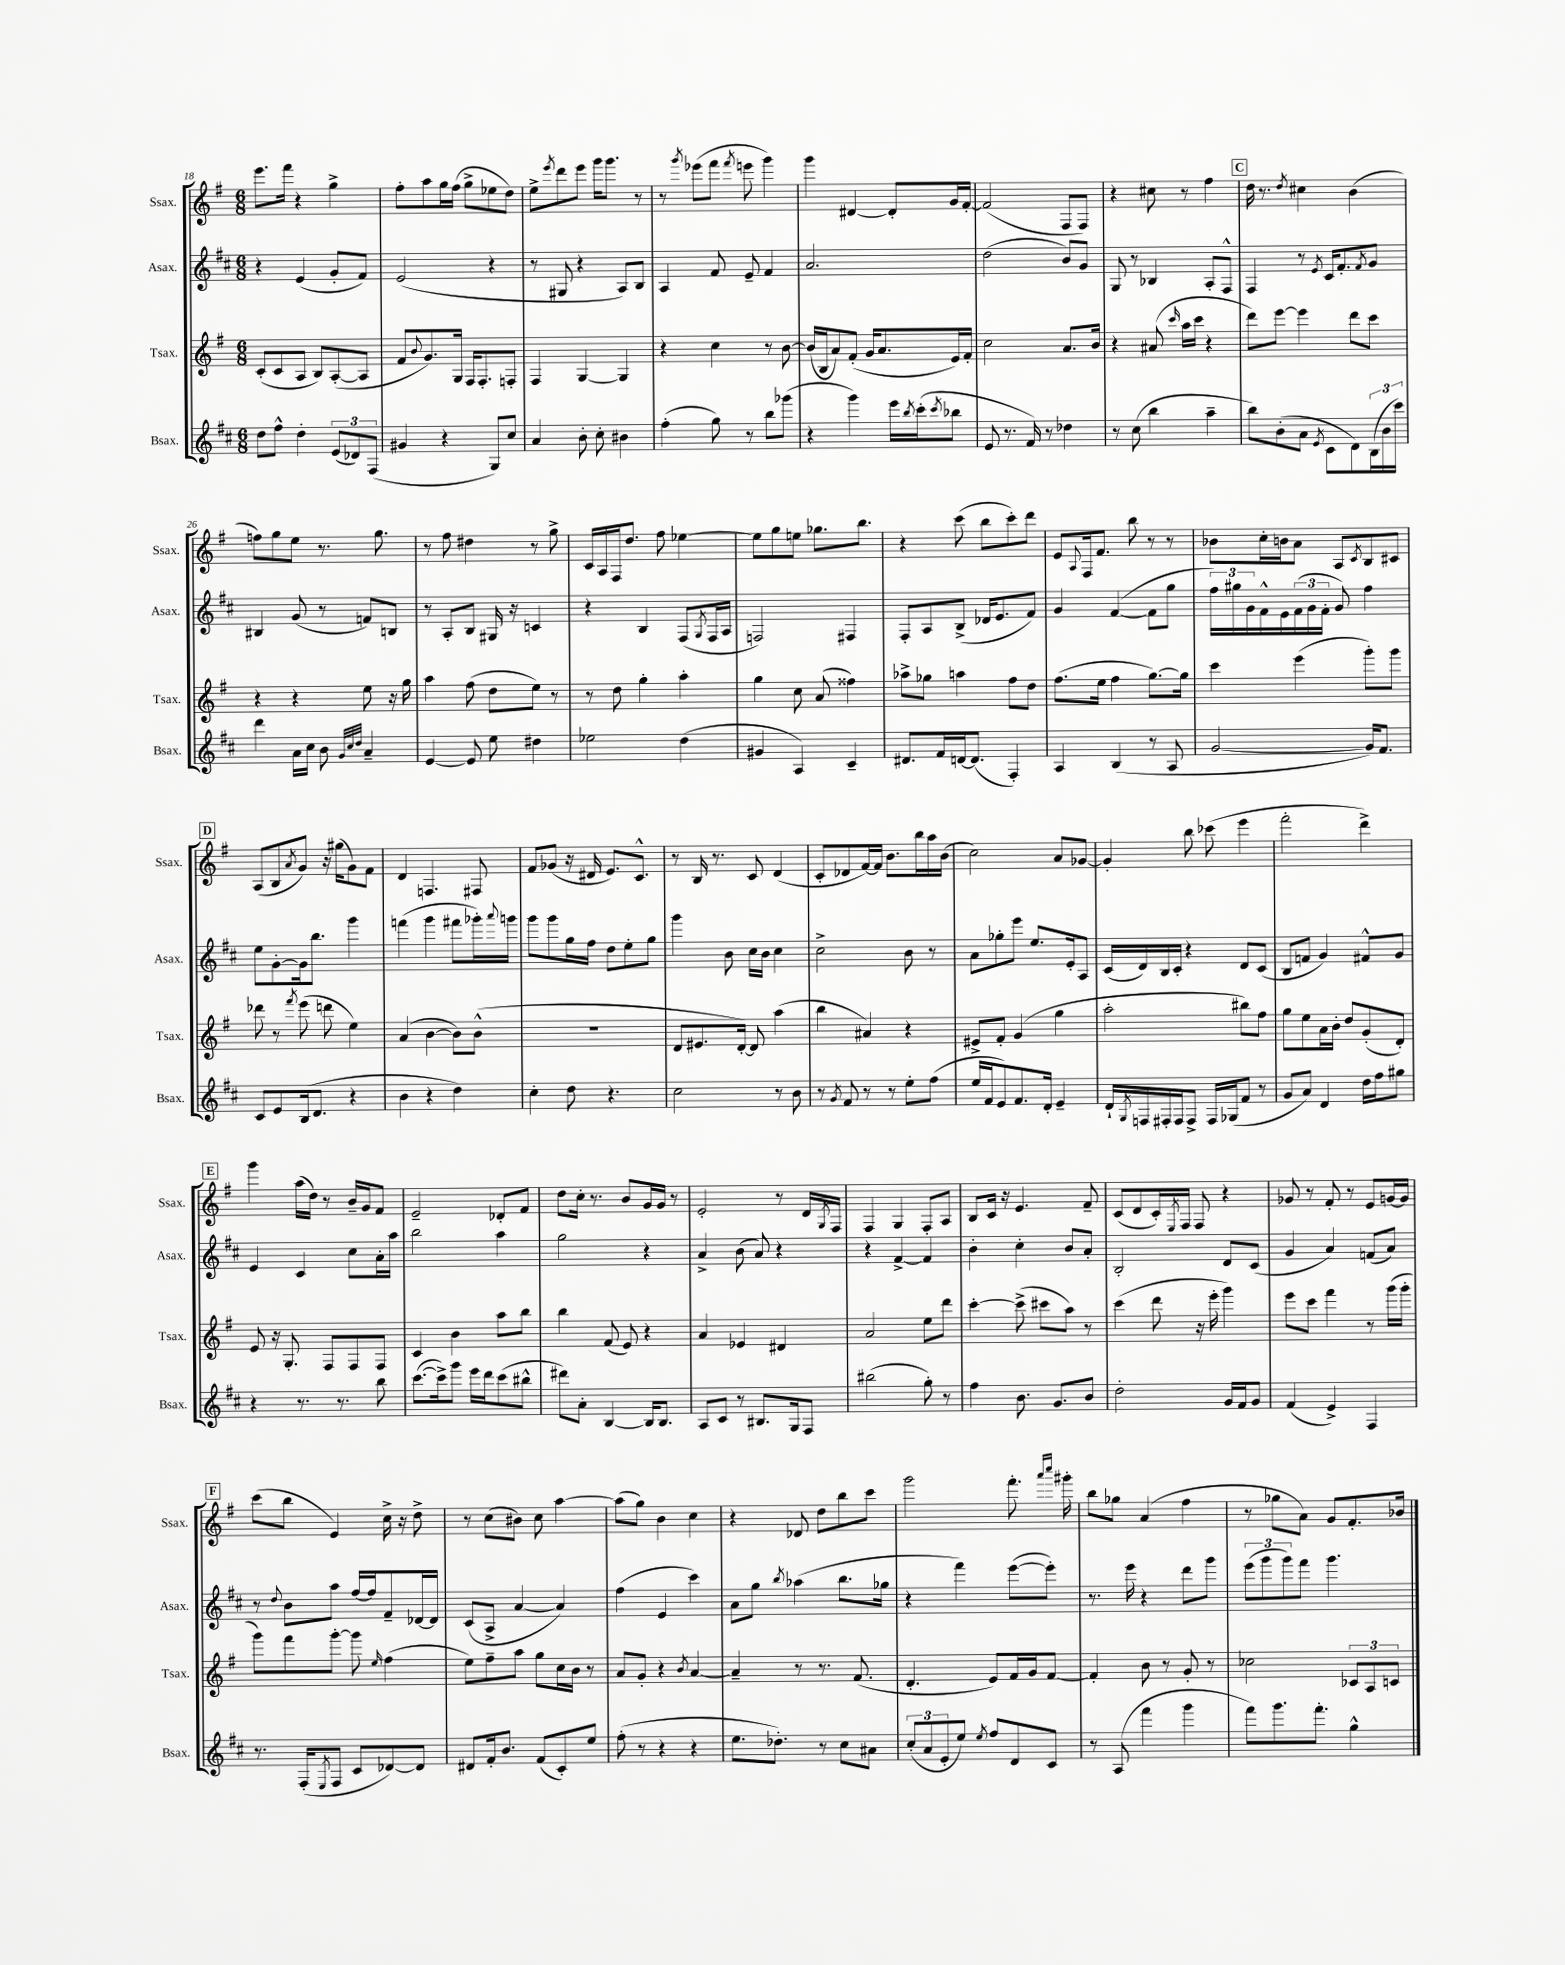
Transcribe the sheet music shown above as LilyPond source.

<<
\new StaffGroup <<
\new Staff = "s0" \with { instrumentName = "Ssax." shortInstrumentName = "Ssax." } {
    \clef treble \key g \major \numericTimeSignature \time 6/8
    e'''8. fis'''16 r4 g''4-> |
    fis''8-. a''8 g''16 fis''16( g''8-> ees''8 d''8) |
    e''8-> \acciaccatura { e'''8 } d'''8 e'''8 g'''16 g'''8. r8 |
    r8 \acciaccatura { g'''8 } ees'''8( fis'''8 \acciaccatura { fis'''8 } e'''8 g'''4) |
    g'''4 dis'4~ dis'8-. g'16 fis'16~-. |
    fis'2( fis8 fis8) |
    r4 cis''8 r8 fis''4 |
    \mark \markup { \box "C" } d''16 r8. \acciaccatura { d''8 } cis''4 b'4( |
    f''8) g''8 e''8 r8. g''8. |
    r8 fis''8 dis''4 r8 g''8-> |
    c'16 a16 fis16 d''8. fis''8 ees''4~ |
    ees''8 g''8 e''8 ges''8. b''8. |
    r4 c'''8( b''8 c'''8-.) d'''8 |
    e'8 \appoggiatura { a8 } fis16 fis'8. b''8 r8 r8 |
    bes'8 c''16-. b'16 a'8 a8 \acciaccatura { c'8 } b8 cis'8 |
    \mark \markup { \box "D" } a8( b8 \acciaccatura { a'8 } g'8) r16 gis''16( g'8) fis'8 |
    d'4 f4. fis8 |
    fis'8 ges'8( r16 dis'16 e'8.) c'8.-^ |
    r8 b16 r8. c'8 d'4( |
    c'8-. des'8 fis'16~) fis'16 b'8. b''16 a''16 b'16( |
    c''2) a'8 ges'8~ |
    ges'4-. b''8 ces'''8( e'''4 |
    fis'''2-. d'''4->) |
    \mark \markup { \box "E" } g'''4 a''16( d''16) r8 b'16-- g'16 fis'8 |
    e'2-- des'8-. fis'8 |
    d''8 c''16-. r8. b'8 g'16 g'16 r8 |
    e'2-. r8 d'16 \acciaccatura { g8 } fis16 |
    fis4 g4 fis8-. a8 |
    b8 c'16 r16 e'4. fis'8-- |
    c'8( d'8 c'16-.) \acciaccatura { e8 } fis16 fis8 r4 |
    ges'8 r8 fis'8-. r8 e'8 g'16~ g'16 |
    \mark \markup { \box "F" } c'''8( b''8 e'4) c''16-> r16 d''8-> |
    r8 c''8( bis'8) c''8 a''4~ |
    a''8( g''8) b'4 c''4 |
    r4 des'8 d''8 b''8 c'''8 |
    g'''2 fis'''8.-. \grace { a'''16 c''''16 } gis'''16-. |
    b''8 ges''8 a'4( fis''4 |
    r8 ges''8 a'8) g'8 fis'8.-. bes'16 \bar "|." |
}
\new Staff = "s1" \with { instrumentName = "Asax." shortInstrumentName = "Asax." } {
    \clef treble \key d \major \numericTimeSignature \time 6/8
    r4 e'4( g'8-. fis'8) |
    e'2( r4 |
    r8 gis8 r4 a8) b8 |
    a4 fis'8 e'8-- fis'4 |
    a'2. |
    d''2( b'8) g'8 |
    g8 r8 bes4 a8-. fis8-^ |
    \mark \markup { \box "C" } fis4 r8 \acciaccatura { e'8 } cis'16 fis'8.-. \acciaccatura { fis'8 } g'8 |
    bis4 g'8( r8 f'8) b8 |
    r8 a8-. b8 gis16 r16 c'4 |
    r4 b4 fis8( \acciaccatura { g8 } fis16 a16 |
    f2) fis4 |
    fis8-. a8 b8->( des'16 e'8. fis'8) |
    g'4 fis'4~( fis'8 g''8 |
    \tuplet 3/2 { fis''16) gis''16 g'16 } fis'16-^ e'16 \tuplet 3/2 { fis'16( g'16 fis'16-. } g'8) fis''4 |
    \mark \markup { \box "D" } e''8 g'8~-. g'16 b''8. g'''4 |
    f'''4( g'''4 fis'''8 ges'''16-.) \appoggiatura { a'''8 } g'''16 |
    g'''8 g'''8 g''16 fis''16 d''8 e''8-. g''8 |
    g'''4 b'8 cis''16 b'16 cis''4 |
    cis''2-> b'8 r8 |
    a'8 ges''8-. e'''8 e''8. e'16-. a8 |
    cis'16( d'16) b16 cis'16-. r4 d'8 cis'8( |
    b8 f'8 g'4) fis'8-^ g'8 |
    \mark \markup { \box "E" } e'4 cis'4 cis''8 a'16-. a''16 |
    b''2 a''4 |
    g''2 r4 |
    a'4-> b'8( a'8) r4 |
    r4 fis'4~-> fis'4 |
    b'4-. cis''4-. b'8 a'8-. |
    b2-. d'8 cis'8( |
    g'4 a'4) f'8( a'8) |
    \mark \markup { \box "F" } r8 \appoggiatura { d''8 } b'8 a''8 fis''16~ fis''16 fis'8-- des'16~ des'16 |
    cis'8( a8-> a'4~ a'4) |
    fis''4( e'4 cis'''4) |
    a'8 g''8 \acciaccatura { b''8 } aes''4( b''8. ges''16 |
    r4 fis'''4) e'''8~( e'''8-.) |
    r8. e'''16 r4 d'''8 g'''8 |
    \tuplet 3/2 { e'''8( g'''8 g'''8) } fis'''8 g'''4. \bar "|." |
}
\new Staff = "s2" \with { instrumentName = "Tsax." shortInstrumentName = "Tsax." } {
    \clef treble \key g \major \numericTimeSignature \time 6/8
    c'8-.( c'8 a8 b8) a8~-.( a8 |
    fis'8 \appoggiatura { b'8 } g'8.) g16 fis16 fis8.-. f8-. |
    fis4 g4~ g4 |
    r4 c''4 r8 b'8~ |
    b'16( b16 a'8) fis'8-.( g'16 a'8. e'16) fis'16-. |
    c''2 a'8. b'16 |
    r4 ais'8( \grace { c'''16 } a''16 c'''16 r4 |
    \mark \markup { \box "C" } d'''8) e'''8~ e'''4 d'''8 c'''8 |
    r4 r4 e''8 r16 g''16 |
    a''4 fis''8( d''8 e''8) r8 |
    r8 d''8 g''4-. a''4-. |
    g''4 c''8 a'8( fisis''4) |
    aes''8-> ges''8 a''4 fis''8 d''8 |
    fis''8.( e''16 fis''4 g''8.~) g''16 |
    c'''4 e'''4( g'''8-.) g'''8 |
    \mark \markup { \box "D" } des'''8 r8 \acciaccatura { fis'''8 } e'''8( d'''8 e''4) |
    a'4( b'4~ b'8) b'8-^( |
    R2. |
    d'8 eis'8. d'16~-.) d'8 a''4( |
    b''4 ais'4) r4 |
    eis'8-> fis'8-. g'4( g''4 |
    a''2-. bis''8) fis''8 |
    g''8 e''8 a'16 b'16-. d''8 g'8-.( d'8-.) |
    \mark \markup { \box "E" } e'8 r16 g8.-. fis8 fis8 fis8 |
    c'4 b'4 a''8 b''8 |
    b''4 fis'8( e'8) r4 |
    a'4 ees'4 dis'4 |
    a'2 e''8 d'''8 |
    c'''4~-. c'''8->( cis'''8 a''8) r8 |
    c'''4( d'''8 r16 e'''16-. g'''4) |
    e'''8 c'''8 fis'''4 r8 g'''16( g'''16-. |
    \mark \markup { \box "F" } g'''8) fis'''8 g'''8~-. g'''8 \grace { e''16 } fis''4( |
    e''8) fis''8-- a''8 g''8 c''16 b'16 r8 |
    a'8 g'8-. r4 \acciaccatura { b'8 } a'4~ |
    a'4-- r8 r8. fis'8.( |
    d'4.-. e'8) fis'16 g'16 fis'8~ |
    fis'4-. b'8 r8 g'8-. r8 |
    ces''2 \tuplet 3/2 { ces'8 a8 c'8 } \bar "|." |
}
\new Staff = "s3" \with { instrumentName = "Bsax." shortInstrumentName = "Bsax." } {
    \clef treble \key d \major \numericTimeSignature \time 6/8
    d''8 fis''8-^ d''4-. \tuplet 3/2 { e'8( des'8) fis8( } |
    gis'4 r4 g8) cis''8 |
    a'4 b'8-. cis''8-. bis'4 |
    fis''4-.( g''8) r8 b''8 ges'''8( |
    r4 g'''4) e'''16 \acciaccatura { b''8 } cis'''16-.( \acciaccatura { cis'''8 } bes''8 |
    e'8 r8. fis'16) r8 des''4 |
    r8 cis''8( b''4 a''4-- |
    \mark \markup { \box "C" } b''8) b'8-.( a'8 \acciaccatura { e'8 } cis'8 d'8) \tuplet 3/2 { b16( b'16 cis'''16) } |
    d'''4 a'16 cis''16 b'8 \grace { g'32 cis''32 d''32 } a'4-- |
    e'4~ e'8 e''8 dis''4 |
    ees''2 d''4( |
    gis'4 a4) cis'4-- |
    dis'8. fis'16 d'16~ d'8.( fis4-.) |
    a4 b4( r8 a8 |
    g'2~ g'16) fis'8. |
    \mark \markup { \box "D" } cis'8 e'8 b16( d'8. r4 |
    b'4 r4 d''4) |
    cis''4-. d''8 r4. |
    cis''2 r8 b'8 |
    r8 \acciaccatura { g'8 } fis'8 r8 r8 e''8-. fis''8( |
    e''16 fis'16 e'8) fis'8. d'16-. e'4-- |
    d'16-! \acciaccatura { g8 } f16 fis16-. fis16 fis8-> fis16 ges16( fis'8 r8 |
    g'8 a'8) d'4 d''16 fis''16 gis''8 |
    \mark \markup { \box "E" } r4 r8. r8. b''8 |
    cis'''8.~( cis'''16->) g'''8 e'''16 d'''16 cis'''8( bis''8-^ |
    dis'''8) a'8-. b4~ b16 b8. |
    a8 cis'8 r8 bis8. g16 fis8 |
    bis''2( g''8-.) r8 |
    fis''4 b'8. g'8. b'8 |
    d''2-. g'16 fis'16 g'8 |
    fis'4( e'4->) fis4 |
    \mark \markup { \box "F" } r8. fis16-.( \acciaccatura { e8 } fis8 cis'8 des'8~) des'8 |
    dis'8 fis'16-. b'8. fis'8( cis'8-.) e''8 |
    fis''8-.( r8 r4 r4 |
    e''8. des''8.-.) r8 cis''8 ais'8 |
    \tuplet 3/2 { cis''8-.( a'8 e'8-. } e''8) \acciaccatura { e''8 } fis''8 d'8 cis'8 |
    r8 a8( fis'''4 g'''4 |
    fis'''8) g'''8. fis'''8.-. g''4-^ \bar "|." |
}
>>
>>
\layout { \context { \Score currentBarNumber = #18 } }
